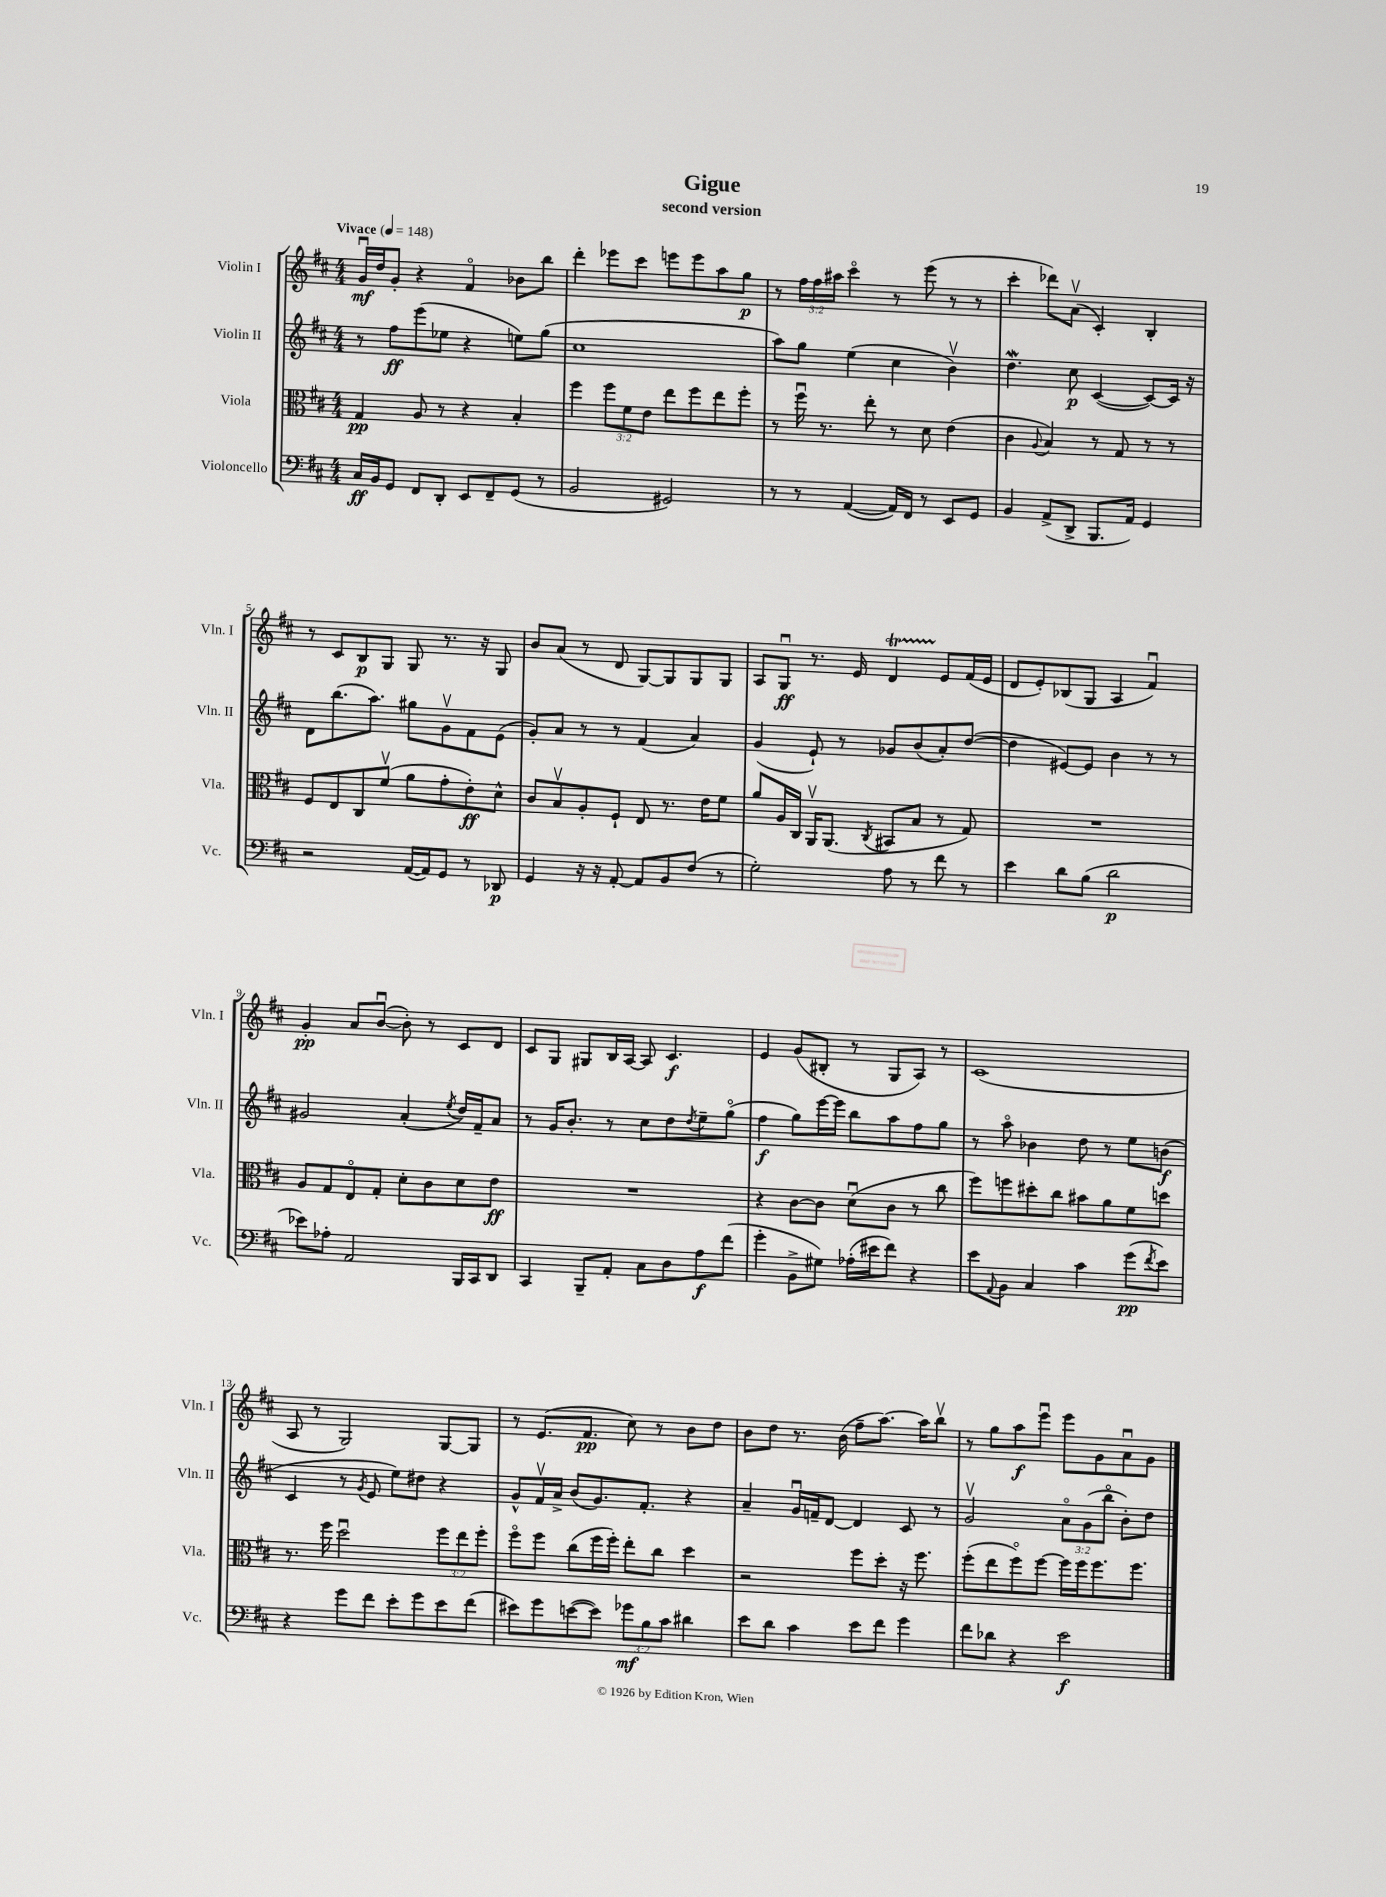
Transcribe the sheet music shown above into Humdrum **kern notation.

**kern	**kern	**kern	**kern
*staff4	*staff3	*staff2	*staff1
*clefF4	*clefC3	*clefG2	*clefG2
*k[f#c#]	*k[f#c#]	*k[f#c#]	*k[f#c#]
*M4/4	*M4/4	*M4/4	*M4/4
*MM148	*MM148	*MM148	*MM148
16C#	4G	8r	16gu
16BB	.	.	16dd
8GG	.	8ff#	8g'
8FF#	8A	(8eee	4r
8DD'	8r	8ee-	.
8EE	4r	4r	4f#o
8FF#~	.	.	.
(8GG	4B'	8ee)	8b-
8r	.	(8gg	8bb
=	=	=	=
2BB	4ff#	1cc#	4ddd'
.	12ff#	.	8eee-
.	12f#	.	.
.	.	.	8ccc#
.	12e	.	.
2GG#)	8ee	.	8eee
.	8ff#	.	8eee
.	8ee	.	8aa
.	8ff#'	.	8gg
=	=	=	=
8r	8r	8aa)	8r
8r	16ff#u	8gg	24ff#
.	.	.	24ff#
.	8.r	.	.
.	.	.	24aa#
([4AA	.	(4ee	4ccc#o
.	8ee'	.	.
16AA])	8r	4cc#	8r
16FF#	.	.	.
8r	8d	.	(8eee
8EE	(4e	4bv)	8r
8GG	.	.	8r
=	=	=	=
4BB	4c#	4.dd	4ccc#'
.	8qqA	.	.
(8AA^	4B)	.	8ddd-)
8DD^	.	8cc#	(8av
8.BBB	8r	([4c#	4c#')
.	8G	.	.
16AA)	.	.	.
4GG	8r	8c#_)	4B'
.	8r	16c#]	.
.	.	16r	.
=	=	=	=
2r	8F#	8d	8r
.	8E	(8.bb	8c#
.	8C#	.	8B
.	.	8.aa)	.
.	(8f#v	.	8G
([16AA	8a	8gg#	8G
16AA])	.	.	.
8GG	8g'	8gv	8.r
8r	8e')	8f#	.
.	.	.	16r
8DD-	8d^^	(8e	8G
=	=	=	=
4GG	8c#	8g')	8b
.	8Bv	8a	(8a
16r	8A'	8r	8r
16r	.	.	.
[8AA'	8F#`	8r	8d
8AA]	8E	(4f#	[8G)
8BB	8.r	.	8G]
(8F#	.	4a)	8G
.	16e	.	.
8r	8f#	.	8G
=	=	=	=
2G')	8a	(4g	8A
.	16A	.	8Gu
.	16C#	.	.
.	16AAv	8e`)	8.r
.	(8.AA	.	.
.	.	8r	.
.	.	.	16e
.	8qC#	.	.
8A	8BB#	8g-	4d
8r	8B	(8b	.
8f#	8r	8a')	8e
8r	8G)	([8dd	(16f#
.	.	.	16e
=	=	=	=
4e	1r	4dd]	8d
.	.	.	8e')
8d	.	[8e#)	(8B-
(8B	.	8e#]	8G
2d	.	4b	4A
.	.	8r	4f#u)
.	.	8r	.
=	=	=	=
8e-)	8A	2g#	4g'
8A-'	8G	.	.
2AA	8Eo	.	8a
.	8G'	.	([8bu
.	8d'	(4a'	8b'])
.	8c#	.	8r
.	.	8qee	.
16BBB	8d	16dd)	8c#
16CC#	.	16f#~	.
8DD	8e	8a	8d
=	=	=	=
4CC#	1r	8r	8c#
.	.	16g	8G
.	.	8.b'	.
8BBB~	.	.	8G#
8AA'	.	8r	16B
.	.	.	[16A
8C#	.	8cc#	8A]
8D	.	8dd	4.c#
.	.	8qdd	.
8A	.	8ee~	.
(8f#	.	(8ggo	.
=	=	=	=
4g'	4r	4ff#	4e
8BB^	[8c#	8gg)	(8g
8G#)	8c#]	[16eee	8B#'
.	.	16eee]	.
(16A-'	(8du	8bb	8r
16e#	.	.	.
8f#)	8c#	8aa	8G
4r	8r	8ff#	8A)
.	8cc#	8gg	8r
=	=	=	=
8e	8ff#)	8r	(1c#
8qqAA	.	.	.
8BB	8ff	8aao	.
4C#	8dd#'	4b-	.
.	8cc#	.	.
4c#	8b#	8dd	.
.	8a	8r	.
(8g	8f#	8ee	.
8qf#	.	.	.
8e)	8dd	(8b	.
=	=	=	=
4r	8.r	4c#	8A
.	.	.	8r
.	16ff#	.	.
8g	2ddu	8r	2G)
.	.	8qg	.
8f#	.	8e	.
8e'	.	8ee)	.
8g	.	8dd#	.
8e	12ff#	4r	[8G
.	12ee	.	.
(8f#	.	.	8G]
.	12ff#'	.	.
=	=	=	=
8e#)	8ff#o	8g^^	8r
8g	8ff#	16f#v	(8.e
.	.	16a^	.
([8e	(8cc#	(8b	.
.	.	.	8.f#
8e])	16ff#	8.g)	.
.	16ff#')	.	.
12g-	8ee'	.	8cc#)
.	.	8.f#'	.
12B	.	.	.
.	8cc#	.	8r
12c#	.	.	.
4d#	4dd	4r	8b
.	.	.	8dd
=	=	=	=
8e	2r	4a~	8b
8d	.	.	8dd
4c#	.	16gu	8.r
.	.	16f~	.
.	.	[8d	.
.	.	.	(16b
8e	8ff#	4d]	8ff#~
8f#	8dd'	.	[8.aa)
4g	16r	8c#	.
.	8.ff#	.	16aa]
.	.	8r	8bbv
=	=	=	=
8f#	(8ff#'	2gv	8r
8d-	8ee	.	8gg
4r	8ff#o)	.	8aa
.	[8ff#	.	8eeeu
2e	16ff#]	12ao	8eee
.	16ff#	.	.
.	.	(12g	.
.	8.ff#	.	8g
.	.	12bbo	.
.	.	8b')	8au
.	8.ff#	.	.
.	.	8dd	8g
==	==	==	==
*-	*-	*-	*-
